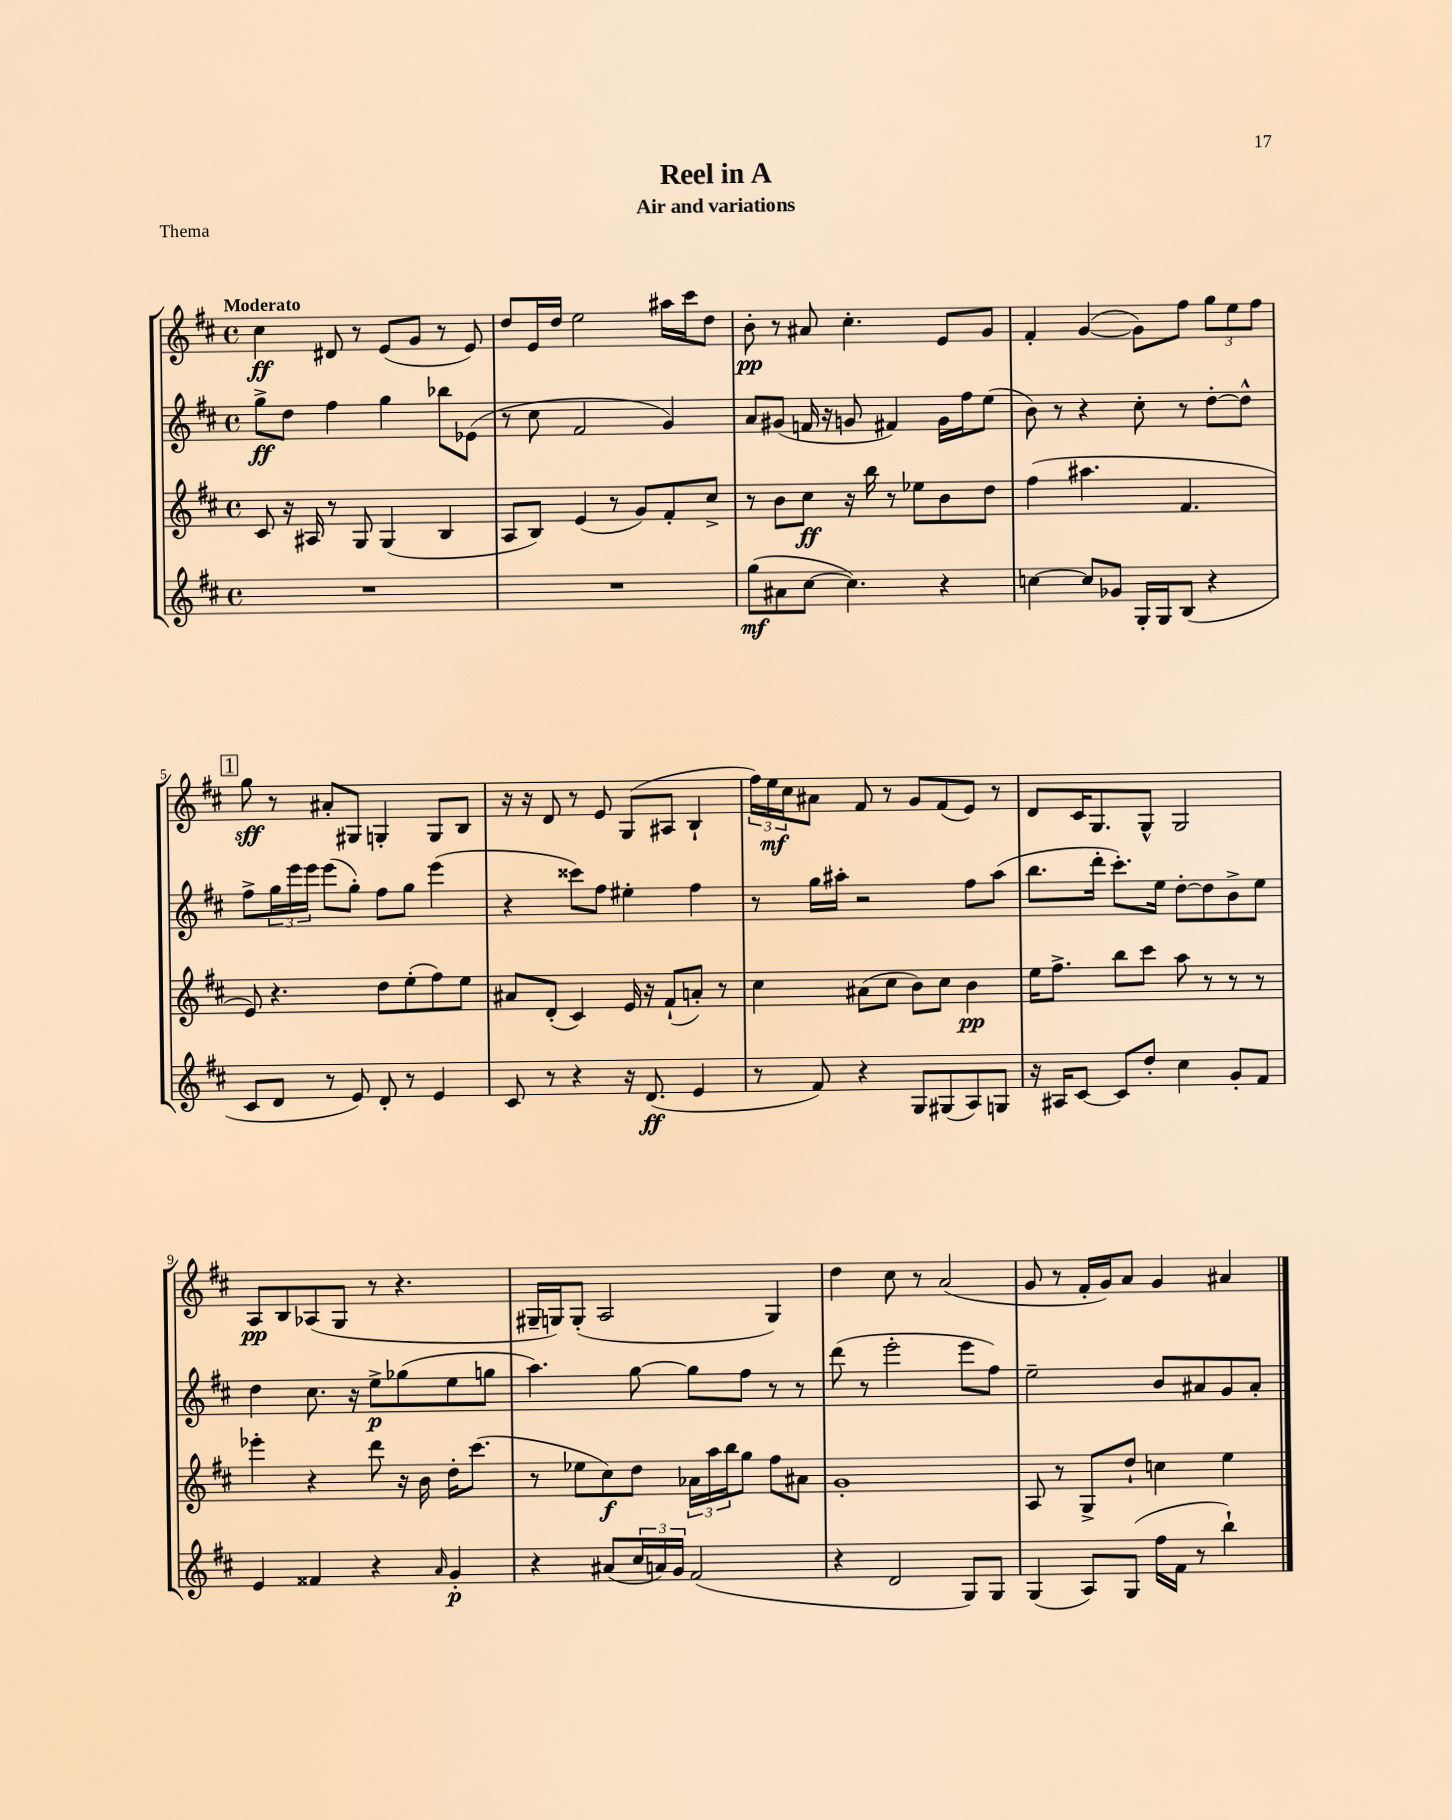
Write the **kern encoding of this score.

**kern	**dynam	**kern	**dynam	**kern	**dynam	**kern	**dynam
*part4	*part4	*part3	*part3	*part2	*part2	*part1	*part1
*staff4	*staff4	*staff3	*staff3	*staff2	*staff2	*staff1	*staff1
*clefG2	*	*clefG2	*	*clefG2	*	*clefG2	*
*k[f#c#]	*	*k[f#c#]	*	*k[f#c#]	*	*k[f#c#]	*
*M4/4	*	*M4/4	*	*M4/4	*	*M4/4	*
*met(c)	*	*met(c)	*	*met(c)	*	*met(c)	*
=1	=1	=1	=1	=1	=1	=1	=1
!	!	!	!	!	!	!LO:TX:a:B:t=Moderato	!
1r	.	8c#/	.	8gg^\L	ff	4cc#\	ff
.	.	16r	.	8dd\J	.	.	.
.	.	16A#X/	.	.	.	.	.
.	.	8r	.	4ff#\	.	8d#X/	.
.	.	8G/	.	.	.	8r	.
.	.	(4G/	.	4gg\	.	(8e/L	.
.	.	.	.	.	.	8g/J	.
.	.	4B/	.	8bb-X\L	.	8r	.
.	.	.	.	(8e-X\J	.	8e/)	.
=2	=2	=2	=2	=2	=2	=2	=2
1r	.	8A/L	.	8r	.	8dd/L	.
.	.	8B/J)	.	8cc#\	.	16e/L	.
.	.	.	.	.	.	16dd/JJ	.
.	.	(4e/	.	2f#/	.	2ee\	.
.	.	8r	.	.	.	.	.
.	.	8g/L)	.	.	.	.	.
.	.	8f#'/	.	4g/)	.	16aa#X\LL	.
.	.	.	.	.	.	16ccc#\J	.
.	.	8cc#^/J	.	.	.	8dd\J	.
=3	=3	=3	=3	=3	=3	=3	=3
(8gg\L	mf	8r	.	8a/L	.	8b'\	pp
8a#X\	.	8b\L	.	(8g#X/J	.	8r	.
[8cc#\J	.	8cc#\J	ff	16fn/	.	8a#X/	.
.	.	.	.	16r	.	.	.
4.cc#\])	.	16r	.	8gn/	.	4.cc#'\	.
.	.	16bb\	.	.	.	.	.
.	.	8r	.	4f#X/)	.	.	.
.	.	8ee-X\L	.	.	.	.	.
4r	.	8b\	.	16g\LL	.	8e/L	.
.	.	.	.	16ff#\J	.	.	.
.	.	8dd\J	.	(8ee\J	.	8g/J	.
=4	=4	=4	=4	=4	=4	=4	=4
[4ccn\	.	(4ff#\	.	8b\)	.	4f#'/	.
.	.	.	.	8r	.	.	.
8cc/L]	.	4.aa#X\	.	4r	.	([4g/	.
8g-X/J	.	.	.	.	.	.	.
16G'/LL	.	.	.	8cc#'\	.	8g\L])	.
16G/J	.	.	.	.	.	.	.
(8B/J	.	4.f#/	.	8r	.	8ff#\J	.
4r	.	.	.	[8dd'\L	.	12gg\L	.
.	.	.	.	.	.	12ee\	.
.	.	.	.	8dd^^\J]	.	.	.
.	.	.	.	.	.	12ff#\J	.
!!LO:LB:g=z
!!LO:REH:place=s1:t=1
=5	=5	=5	=5	=5	=5	=5	=5
8c#/L	.	8e/)	.	8ff#^\L	.	8gg\	sff
8d/J	.	4.r	.	24gg\L	.	8r	.
.	.	.	.	24eee\	.	.	.
.	.	.	.	24eee\JJ	.	.	.
8r	.	.	.	(8eee\L	.	8a#X'/L	.
8e/)	.	.	.	8gg'\J)	.	8G#X/J	.
8d'/	.	8dd\L	.	8ff#\L	.	4Gn'/	.
8r	.	(8ee'\	.	8gg\J	.	.	.
4e/	.	8ff#\)	.	(4eee\	.	8G/L	.
.	.	8ee\J	.	.	.	8B/J	.
=6	=6	=6	=6	=6	=6	=6	=6
8c#/	.	8a#X/L	.	4r	.	16r	.
.	.	.	.	.	.	16r	.
8r	.	(8d'/J	.	.	.	8d/	.
4r	.	4c#/)	.	8ccc##X\L)	.	8r	.
.	.	.	.	8ff#\J	.	8e/	.
16r	.	16e/	.	4ee#X'\	.	(8G/L	.
(8.d/	ff	16r	.	.	.	.	.
.	.	(8f#`/L	.	.	.	8A#X/J	.
4e/	.	8an'/J)	.	4ff#\	.	4B`/	.
.	.	8r	.	.	.	.	.
=7	=7	=7	=7	=7	=7	=7	=7
8r	.	4cc#\	.	8r	.	24ff#\LL)	.
.	.	.	.	.	.	24ee\	mf
.	.	.	.	.	.	24cc#\J	.
8f#/)	.	.	.	16gg\LL	.	8a#X\J	.
.	.	.	.	16aa#X'\JJ	.	.	.
4r	.	(8a#X\L	.	2r	.	8f#/	.
.	.	8cc#\J	.	.	.	8r	.
8G/L	.	8b\L)	.	.	.	8g/L	.
(8G#X/	.	8cc#\J	.	.	.	(8f#/	.
8A/)	.	4b\	pp	8ff#\L	.	8e/J)	.
8Gn/J	.	.	.	(8aa#\J	.	8r	.
=8	=8	=8	=8	=8	=8	=8	=8
16r	.	16ee\KL	.	8.bb\L	.	8d/L	.
16A#X/KL	.	8.ff#^\J	.	.	.	.	.
[8c#/J	.	.	.	.	.	16c#/K	.
.	.	.	.	16ddd'\Jk	.	8.G/	.
8c#/L]	.	8bb\L	.	8.ccc#'\L)	.	.	.
8dd'/J	.	8ccc#\J	.	.	.	8G^^/J	.
.	.	.	.	16ee\Jk	.	.	.
4cc#\	.	8aa\	.	[8dd'\L	.	2G/	.
.	.	8r	.	8dd\]	.	.	.
8g'/L	.	8r	.	8b^\	.	.	.
8f#/J	.	8r	.	8ee\J	.	.	.
!!LO:LB:g=z
=9	=9	=9	=9	=9	=9	=9	=9
4e/	.	4eee-X'\	.	4dd\	.	8A/L	pp
.	.	.	.	.	.	8B/	.
4f##X/	.	4r	.	8.cc#\	.	(8A-X/	.
.	.	.	.	.	.	8G/J	.
.	.	.	.	16r	.	.	.
4r	.	8ddd\	.	8ee^\L	p	8r	.
.	.	16r	.	(8gg-X\	.	4.r	.
.	.	16b\	.	.	.	.	.
16qqa/	.	.	.	.	.	.	.
4g'/	p	16dd'\KL	.	8ee\	.	.	.
.	.	(8.ccc#\J	.	.	.	.	.
.	.	.	.	8ggn\J	.	.	.
=10	=10	=10	=10	=10	=10	=10	=10
4r	.	8r	.	4.aa\)	.	16G#X~/LL	.
.	.	.	.	.	.	16Gn/J)	.
.	.	8ee-X\L	.	.	.	(8G'/J	.
(8a#X/L	.	8cc#\)	f	.	.	2A/	.
24cc#/L	.	8dd\J	.	[8gg\	.	.	.
24an/)	.	.	.	.	.	.	.
24g/JJ	.	.	.	.	.	.	.
(2f#/	.	24a-X\LL	.	8gg\L]	.	.	.
.	.	24aa\	.	.	.	.	.
.	.	24bb\J	.	.	.	.	.
.	.	8gg\J	.	8ff#\J	.	.	.
.	.	8ff#\L	.	8r	.	4G/)	.
.	.	8a#X\J	.	8r	.	.	.
=11	=11	=11	=11	=11	=11	=11	=11
4r	.	1g'	.	(8ddd\	.	4dd\	.
.	.	.	.	8r	.	.	.
2d/	.	.	.	2eee'\	.	8cc#\	.
.	.	.	.	.	.	8r	.
.	.	.	.	.	.	(2a/	.
8G/L)	.	.	.	8eee\L	.	.	.
8G/J	.	.	.	8ff#\J)	.	.	.
=12	=12	=12	=12	=12	=12	=12	=12
(4G/	.	8A/	.	2ee~\	.	8g/	.
.	.	8r	.	.	.	8r	.
8A/L)	.	8G^/L	.	.	.	16f#'/LL	.
.	.	.	.	.	.	16g/J)	.
(8G/J	.	8dd`/J	.	.	.	8a/J	.
16ff#\LL	.	4ccn\	.	8b/L	.	4g/	.
16f#\JJ	.	.	.	.	.	.	.
8r	.	.	.	8a#X/	.	.	.
4bb`\)	.	4ee\	.	8g/	.	4a#X/	.
.	.	.	.	8a#'/J	.	.	.
==	==	==	==	==	==	==	==
*-	*-	*-	*-	*-	*-	*-	*-
